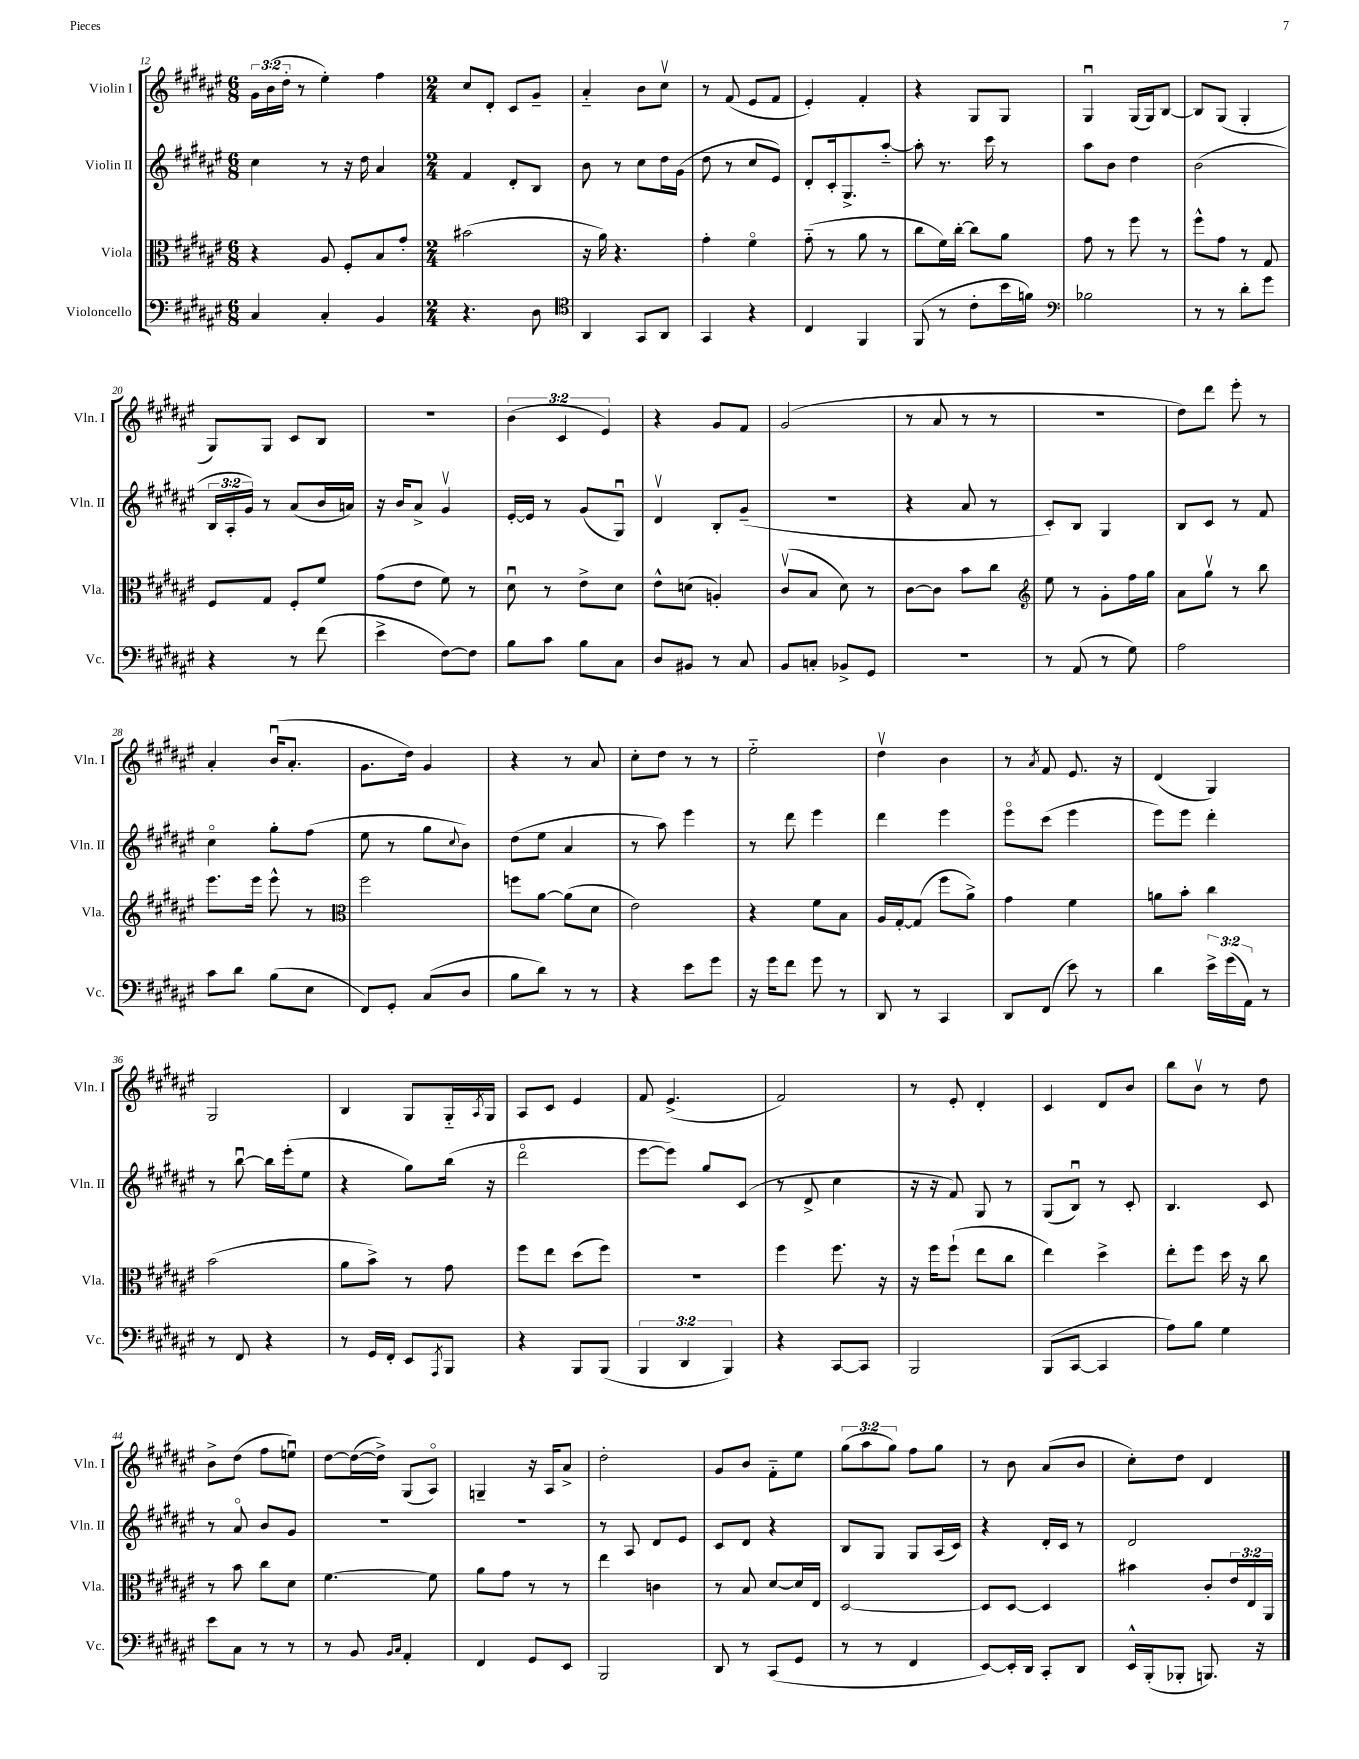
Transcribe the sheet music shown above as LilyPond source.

<<
\new StaffGroup <<
\new Staff = "s0" \with { instrumentName = "Violin I" shortInstrumentName = "Vln. I" } {
    \clef treble \key fis \major \numericTimeSignature \time 6/8 \override Staff.TupletNumber.text = #tuplet-number::calc-fraction-text
    \tuplet 3/2 { gis'16 b'16( dis''16-. } r8 eis''4-.) fis''4 |
    \numericTimeSignature \time 2/4 cis''8 dis'8-. cis'8 gis'8-- |
    ais'4-_ b'8 cis''8\upbow |
    r8 fis'8( eis'8 fis'8 |
    eis'4-.) fis'4-. |
    r4 gis8 gis8 |
    gis4\downbow gis16( gis16) b8~ |
    b8 gis8( gis4-. |
    gis8) gis8 cis'8 b8 |
    R2 |
    \tuplet 3/2 { b'4( cis'4 eis'4) } |
    r4 gis'8 fis'8 |
    gis'2( |
    r8 ais'8 r8 r8 |
    R2 |
    dis''8) dis'''8 eis'''8-. r8 |
    ais'4-. b'16\downbow( ais'8.-. |
    gis'8. dis''16) gis'4 |
    r4 r8 ais'8 |
    cis''8-. dis''8 r8 r8 |
    eis''2-_ |
    dis''4\upbow b'4 |
    r8 \acciaccatura { ais'8 } fis'8 eis'8. r16 |
    dis'4( gis4) |
    gis2 |
    b4 gis8 gis16-_ \acciaccatura { ais8 } gis16 |
    ais8 cis'8 eis'4 |
    fis'8 eis'4.->( |
    fis'2) |
    r8 eis'8-. dis'4-. |
    cis'4 dis'8 b'8 |
    b''8 b'8\upbow r8 dis''8 |
    b'8-> dis''8( fis''8 e''8\downbow) |
    dis''8~ dis''16~( dis''16->) gis8( ais8\flageolet) |
    g4-- r16 ais16 ais'8-> |
    dis''2-. |
    gis'8 b'8 fis'8-_ eis''8 |
    \tuplet 3/2 { gis''8( ais''8 gis''8) } fis''8 gis''8 |
    r8 b'8 ais'8( b'8 |
    cis''8-.) dis''8 dis'4 \bar "|." |
}
\new Staff = "s1" \with { instrumentName = "Violin II" shortInstrumentName = "Vln. II" } {
    \clef treble \key fis \major \numericTimeSignature \time 6/8 \override Staff.TupletNumber.text = #tuplet-number::calc-fraction-text
    cis''4 r8 r16 dis''16 ais'4 |
    \numericTimeSignature \time 2/4 fis'4 dis'8-. b8 |
    b'8 r8 cis''8 dis''16 gis'16( |
    dis''8 r8 cis''8 eis'8) |
    dis'8-. cis'16-. gis8.-> ais''8~-_ |
    ais''8-. r8. cis'''16 r8 |
    ais''8 b'8 dis''4 |
    b'2( |
    \tuplet 3/2 { b16 ais16-. gis'16) } r8 ais'8( b'16 a'16) |
    r16 b'16 ais'8-> gis'4\upbow |
    eis'16~-. eis'16 r8 gis'8( gis8\downbow) |
    dis'4\upbow b8-. gis'8--( |
    r2 |
    r4 ais'8 r8 |
    cis'8-.) b8 gis4 |
    b8 cis'8 r8 fis'8 |
    cis''4\flageolet gis''8-. fis''8( |
    eis''8 r8 gis''8 \appoggiatura { cis''8 } b'8) |
    dis''8( eis''8 ais'4 |
    r8 ais''8) eis'''4 |
    r8 dis'''8 eis'''4 |
    dis'''4 eis'''4 |
    eis'''8\flageolet cis'''8( eis'''4 |
    eis'''8) eis'''8 dis'''4-. |
    r8 b''8~\downbow b''16 eis'''16-.( eis''8 |
    r4 gis''8) b''16( r16 |
    dis'''2\flageolet |
    eis'''8~ eis'''8) gis''8 cis'8( |
    r8 dis'8-> cis''4 |
    r16 r16 fis'8) gis8 r8 |
    gis8( b8\downbow) r8 cis'8-. |
    b4. cis'8 |
    r8 ais'8\flageolet b'8 gis'8 |
    R2 |
    R2 |
    r8 ais8 dis'8 eis'8 |
    cis'8 dis'8 r4 |
    b8 gis8 gis8 ais16( cis'16) |
    r4 dis'16-. cis'16 r8 |
    dis'2 \bar "|." |
}
\new Staff = "s2" \with { instrumentName = "Viola" shortInstrumentName = "Vla." } {
    \clef alto \key fis \major \numericTimeSignature \time 6/8 \override Staff.TupletNumber.text = #tuplet-number::calc-fraction-text
    r4 ais8 fis8-. b8 gis'8-. |
    \numericTimeSignature \time 2/4 bis'2( |
    r16 ais'16) r4. |
    gis'4-. fis'4\flageolet |
    gis'8-_( r8 ais'8 r8 |
    cis''8 fis'16) cis''16~-. cis''8 ais'8 |
    gis'8 r8 fis''8 r8 |
    fis''8-^ gis'8 r8 gis8 |
    fis8 gis8 fis8-. fis'8 |
    gis'8( eis'8 fis'8) r8 |
    dis'8\downbow r8 eis'8-> dis'8 |
    eis'8-^ d'8( a4-.) |
    cis'8\upbow( b8 dis'8) r8 |
    cis'8~ cis'8 b'8 cis''8 |
    \clef treble eis''8 r8 gis'8-. fis''16 gis''16 |
    ais'8 gis''8\upbow r8 b''8 |
    eis'''8. eis'''16 eis'''8-^ r8 |
    \clef alto fis''2 |
    f''8 ais'8~ ais'8( dis'8 |
    eis'2) |
    r4 fis'8 b8 |
    ais16 gis16~-. gis8( fis''8 ais'8->) |
    gis'4 fis'4 |
    a'8 b'8-. cis''4 |
    b'2( |
    ais'8 b'8->) r8 gis'8 |
    fis''8 eis''8 dis''8( fis''8) |
    r2 |
    fis''4 fis''8. r16 |
    r16 fis''16 fis''8-!( eis''8 cis''8 |
    eis''4) dis''4-> |
    eis''8-. fis''8 dis''16 r16 cis''8 |
    r8 b'8 cis''8 dis'8 |
    fis'4.~ fis'8 |
    ais'8 gis'8 r8 r8 |
    eis''4 c'4 |
    r8 b8 dis'8~ dis'16 eis16 |
    dis2~ |
    dis8 dis8~ dis4 |
    bis'4 cis'8-. \tuplet 3/2 { eis'16 eis16 ais,16 } \bar "|." |
}
\new Staff = "s3" \with { instrumentName = "Violoncello" shortInstrumentName = "Vc." } {
    \clef bass \key fis \major \numericTimeSignature \time 6/8 \override Staff.TupletNumber.text = #tuplet-number::calc-fraction-text
    cis4 cis4-. b,4 |
    \numericTimeSignature \time 2/4 r4. dis8 |
    \clef tenor ais,4 gis,8 ais,8 |
    gis,4 r4 |
    cis4 fis,4 |
    fis,8( r8 cis'8-. b'16 f'16) |
    \clef bass bes2 |
    r8 r8 dis'8-. gis'8 |
    r4 r8 fis'8( |
    eis'4-> fis8~) fis8 |
    b8 cis'8 b8 cis8 |
    dis8 bis,8 r8 cis8 |
    b,8 c8-. bes,8-> gis,8 |
    r2 |
    r8 ais,8( r8 gis8) |
    ais2 |
    cis'8 dis'8 b8( eis8 |
    fis,8) gis,8-. cis8( dis8 |
    b8 dis'8) r8 r8 |
    r4 eis'8 gis'8 |
    r16 gis'16 fis'8 gis'8 r8 |
    dis,8 r8 cis,4 |
    dis,8 fis,8( eis'8) r8 |
    dis'4 \tuplet 3/2 { eis'16-> gis'16( ais,16) } r8 |
    r8 fis,8 r4 |
    r8 gis,16 fis,16-. eis,8 \acciaccatura { ais,,8 } b,,8 |
    r4 b,,8 b,,8( |
    \tuplet 3/2 { b,,4 dis,4 b,,4) } |
    r4 cis,8~ cis,8 |
    b,,2 |
    b,,8( cis,8~ cis,4 |
    ais8) b8 gis4 |
    eis'8 cis8 r8 r8 |
    r8 b,8 \grace { b,16 cis16 } ais,4-. |
    fis,4 gis,8 eis,8 |
    b,,2 |
    dis,8 r8 cis,8( gis,8 |
    r8 r8 fis,4 |
    eis,8~) eis,16-. dis,16 cis,8-. dis,8 |
    eis,16-^ b,,16-.( bes,,8-. b,,8.) r16 \bar "|." |
}
>>
>>
\layout { \context { \Score currentBarNumber = #12 } }
